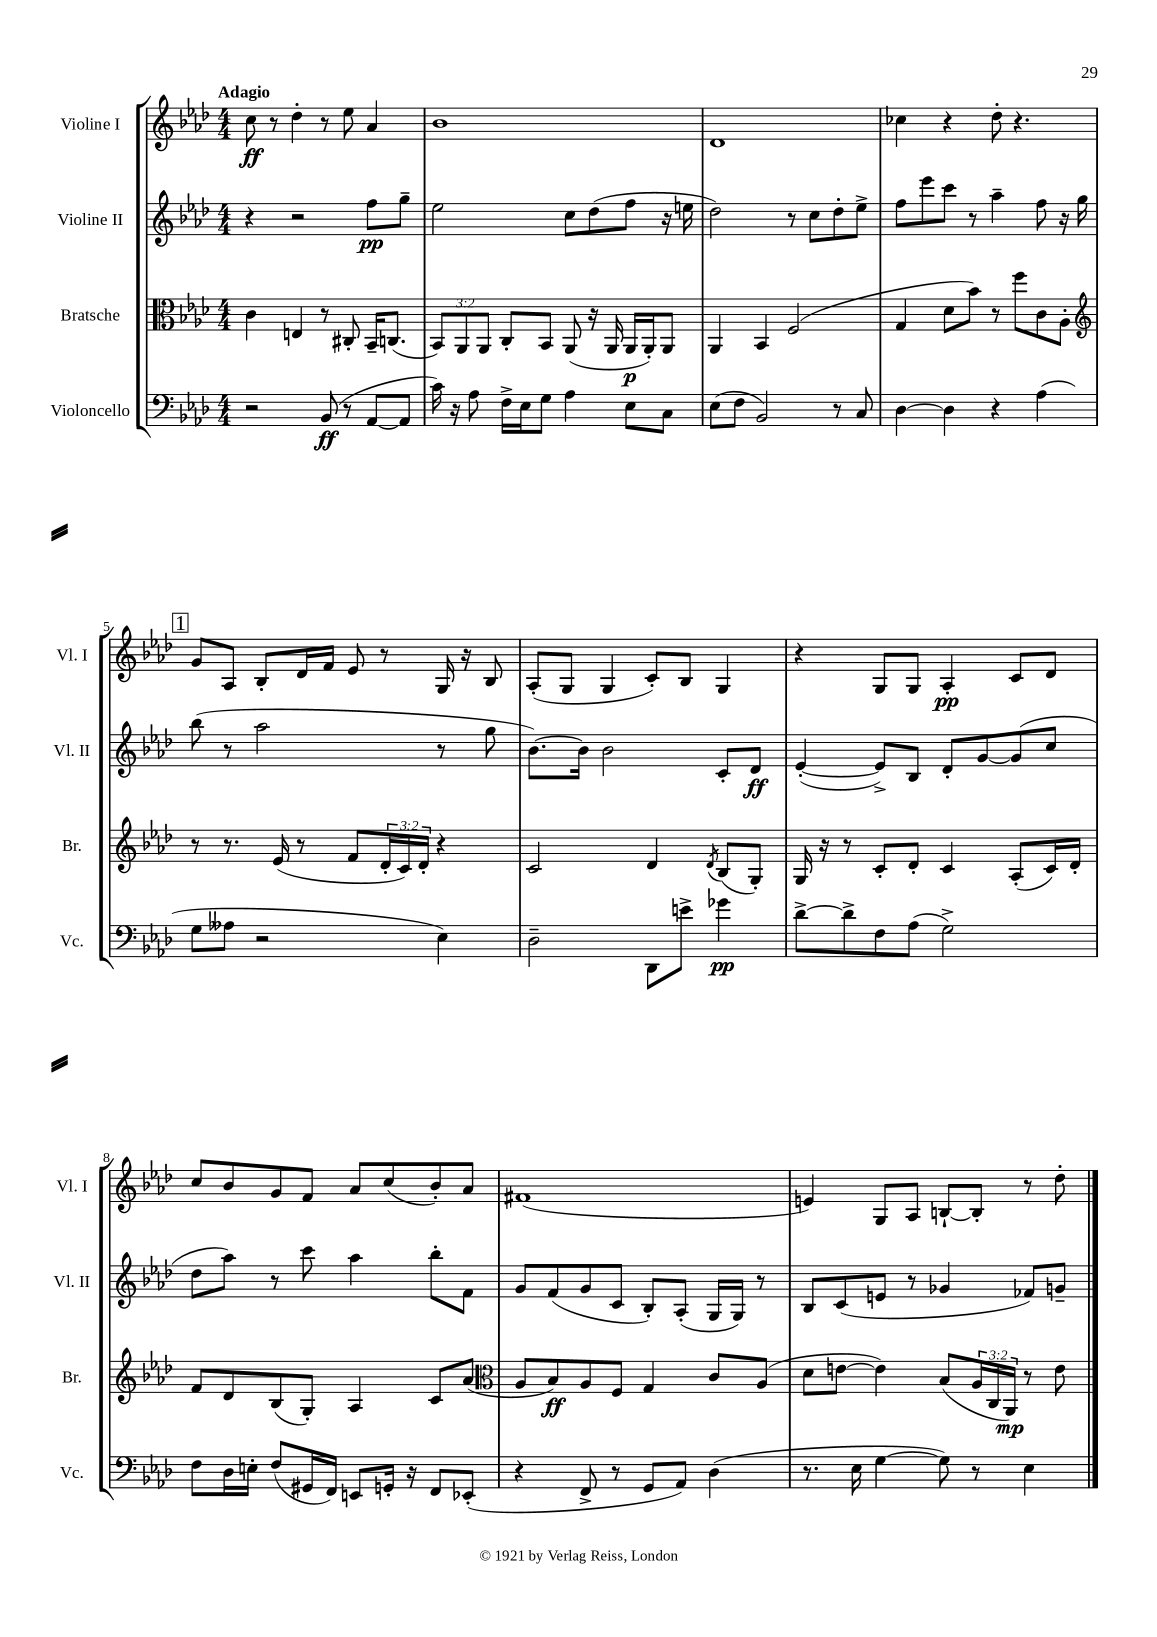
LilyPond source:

<<
\new StaffGroup <<
\new Staff = "s0" \with { instrumentName = "Violine I" shortInstrumentName = "Vl. I" } {
    \clef treble \key aes \major \numericTimeSignature \time 4/4 \tempo "Adagio"
    c''8\ff r8 des''4-. r8 ees''8 aes'4 |
    bes'1 |
    des'1 |
    ces''4 r4 des''8-. r4. |
    \mark \markup { \box "1" } g'8 aes8 bes8-. des'16 f'16 ees'8 r8 g16 r16 bes8 |
    aes8-.( g8 g4 c'8-.) bes8 g4 |
    r4 g8 g8 aes4-.\pp c'8 des'8 |
    c''8 bes'8 g'8 f'8 aes'8 c''8( bes'8-.) aes'8 |
    fis'1( |
    e'4) g8 aes8 b8~-! b8-. r8 des''8-. \bar "|." |
}
\new Staff = "s1" \with { instrumentName = "Violine II" shortInstrumentName = "Vl. II" } {
    \clef treble \key aes \major \numericTimeSignature \time 4/4
    r4 r2 f''8\pp g''8-- |
    ees''2 c''8 des''8( f''8 r16 e''16 |
    des''2) r8 c''8 des''8-. ees''8-> |
    f''8 ees'''8 c'''8 r8 aes''4-- f''8 r16 g''16 |
    \mark \markup { \box "1" } bes''8( r8 aes''2 r8 g''8 |
    bes'8.~) bes'16 bes'2 c'8-. des'8\ff |
    ees'4~-.( ees'8->) bes8 des'8-. g'8~ g'8( c''8 |
    des''8 aes''8) r8 c'''8 aes''4 bes''8-. f'8 |
    g'8 f'8( g'8 c'8 bes8-.) aes8-.( g16 g16) r8 |
    bes8 c'8( e'8 r8 ges'4 fes'8) g'8-- \bar "|." |
}
\new Staff = "s2" \with { instrumentName = "Bratsche" shortInstrumentName = "Br." } {
    \clef alto \key aes \major \numericTimeSignature \time 4/4 \override Staff.TupletNumber.text = #tuplet-number::calc-fraction-text
    c'4 e4 r8 cis8-. bes,16-- c8.( |
    \tuplet 3/2 { bes,8) aes,8 aes,8 } c8-. bes,8 aes,8( r16 aes,16 aes,16\p aes,16-.) aes,8 |
    aes,4 bes,4 f2( |
    g4 des'8 bes'8) r8 f''8 c'8 aes8-. |
    \mark \markup { \box "1" } \clef treble r8 r8. ees'16( r8 f'8 \tuplet 3/2 { des'16-. c'16) des'16-. } r4 |
    c'2 des'4 \acciaccatura { des'8 } bes8( g8-.) |
    g16 r16 r8 c'8-. des'8-. c'4 aes8-.( c'16) des'16-. |
    f'8 des'8 bes8( g8-.) aes4 c'8 aes'8( |
    \clef alto aes8 bes8\ff) aes8 f8 g4 c'8 aes8( |
    des'8 e'8~ e'4) bes8( \tuplet 3/2 { aes16 c16 aes,16\mp) } r8 e'8 \bar "|." |
}
\new Staff = "s3" \with { instrumentName = "Violoncello" shortInstrumentName = "Vc." } {
    \clef bass \key aes \major \numericTimeSignature \time 4/4
    r2 bes,8\ff( r8 aes,8~ aes,8 |
    c'16) r16 aes8 f16-> ees16 g8 aes4 ees8 c8 |
    ees8( f8 bes,2) r8 c8 |
    des4~ des4 r4 aes4( |
    \mark \markup { \box "1" } g8 aeses8 r2 ees4) |
    des2-- des,8 e'8-> ges'4\pp |
    des'8~-> des'8-> f8 aes8( g2->) |
    f8 des16 e16-. f8( gis,16 f,16) e,8 g,16-. r16 f,8 ees,8-.( |
    r4 f,8-> r8 g,8 aes,8) des4( |
    r8. ees16 g4~ g8) r8 ees4 \bar "|." |
}
>>
>>
